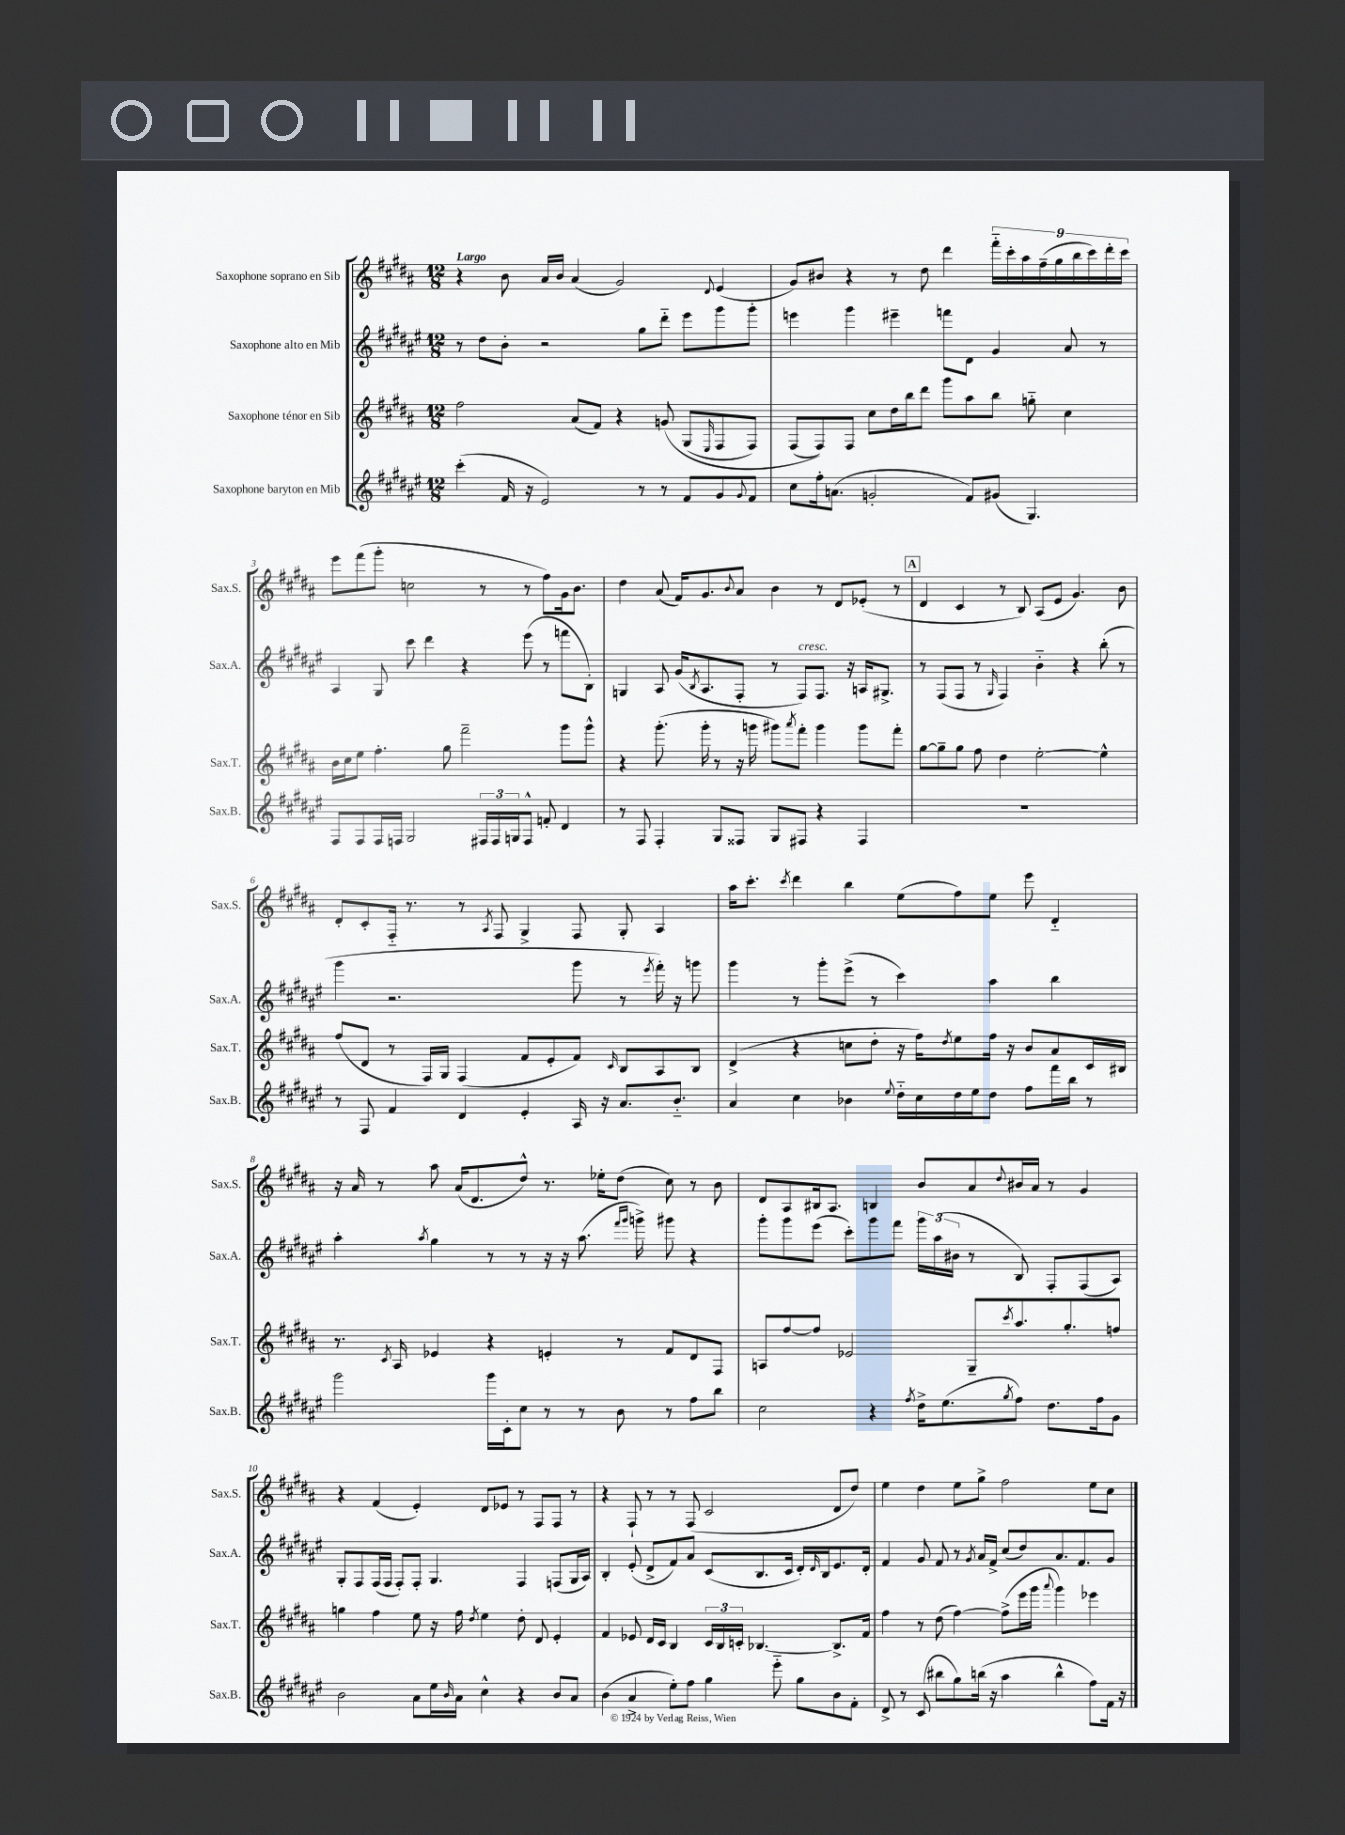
<<
\new StaffGroup <<
\new Staff = "s0" \with { instrumentName = "Saxophone soprano en Sib" shortInstrumentName = "Sax.S." } {
    \clef treble \key b \major \numericTimeSignature \time 12/8 \tempo "Largo"
    r4 b'8 ais'16 b'16 ais'4( gis'2) \appoggiatura { dis'8 } e'4( |
    gis'8) bis'8 r4 r8 dis''8 dis'''4 \tuplet 9/8 { fis'''16-_ cis'''16-. ais''16 fis''16--( gis''16 b''16 cis'''16) dis'''16-. cis'''16 } |
    e'''8 fis'''8( gis'''8-. c''2 r8 r8 fis''8) gis'16 b'8. |
    dis''4 ais'8( fis'16) gis'8. \appoggiatura { b'8 } ais'8 b'4 r8 dis'8 ees'8-.( r8 |
    \mark \markup { \box "A" } dis'4 cis'4 r8 b8) ais8( e'8 gis'4.) b'8 |
    dis'8-. cis'8-. fis16-_ r8. r8 \acciaccatura { ais8 } fis8 gis4-> fis8 gis8-. ais4 |
    ais''16 cis'''8.-. \acciaccatura { cis'''8 } dis'''4 b''4 e''8( fis''8) e''8 e'''8 dis'4-_ |
    r16 ais'16 r8 ais''8 ais'16( dis'8. dis''8-^) r8. ees''16-. dis''8( cis''8) r8 b'8 |
    dis'8 ais8 bis16 ais8. b4 b'8 ais'8 \appoggiatura { dis''8 } bis'16 ais'16 r8 gis'4 |
    r4 fis'4( e'4-.) dis'8 ees'8 r8 fis8 fis8 r8 |
    r4 fis8-! r8 r8 fis8( cis'2 dis'8 dis''8) |
    e''4 dis''4 e''8 gis''8-> fis''2 e''8 cis''8 \bar "|." |
}
\new Staff = "s1" \with { instrumentName = "Saxophone alto en Mib" shortInstrumentName = "Sax.A." } {
    \clef treble \key fis \major \numericTimeSignature \time 12/8
    r8 dis''8 b'8-. r2 gis''8 dis'''8-_ eis'''8 gis'''8 gis'''8-. |
    e'''4 gis'''4 eis'''4-- f'''8 dis'8 gis'4 ais'8 r8 |
    ais4 gis8 cis'''8 dis'''4 r4 eis'''8( r8 f'''8 b8-.) |
    g4 ais8 gis'16( \acciaccatura { b8 } ais8. fis8-. r8 fis8^\markup { \italic "cresc." }) fis8. r16 a16 gis8.-> |
    \mark \markup { \box "A" } r8 fis8( fis8 r8 \grace { gis16 } fis4) b'4-_ r4 b''8-.( r8 |
    gis'''4 r2. gis'''8 r8 \acciaccatura { eis'''8 } fis'''16-.) r16 g'''8 |
    gis'''4 r8 gis'''8-. eis'''8->( r8 cis'''4) ais''4 b''4 |
    ais''4-. \acciaccatura { ais''8 } gis''4 r8 r8 r16 r16 ais''8.( \grace { fis'''16 gis'''16 } g'''16->) gis'''8 r4 |
    gis'''8-. gis'''8 eis'''8( cis'''8-.) gis'''8 fis'''8 \tuplet 3/2 { gis'''16 ais''16( bis'16 } r8 b8) fis8-. fis8( ais8) |
    gis8-. fis8 fis16( fis16 fis8-.) fis8-. gis4. fis4 f8( gis16 ais16) |
    b4-. eis'8-.( dis'8-> fis'8) ais'8 cis'8( b8. cis'16 dis'16-.) \grace { dis'16 } b16 eis'8. dis'16-. |
    fis'4 gis'8 fis'8 r8 \acciaccatura { gis'8 } ais'16 fis'16-> cis''8( dis''8) ais'8. fis'8. gis'8 \bar "|." |
}
\new Staff = "s2" \with { instrumentName = "Saxophone ténor en Sib" shortInstrumentName = "Sax.T." } {
    \clef treble \key b \major \numericTimeSignature \time 12/8
    fis''2 ais'8( fis'8) r4 g'8\( gis8( \grace { e16 } fis8 fis8) |
    fis8( fis8)\) fis8 cis''8 dis''16 b''16 dis'''8 gis'''8 ais''8 b''8 g''8-_ cis''4 |
    b'16 cis''16 e''8 fis''4.-. gis''8 fis'''2-- gis'''8 gis'''8-^ |
    r4 gis'''8.-.( gis'''16-. r8 r16 g'''16 gis'''8) \acciaccatura { ais'''8 } fis'''8-. gis'''4 gis'''8 fis'''8-. |
    \mark \markup { \box "A" } gis''8~ gis''8-- gis''8 fis''8 dis''4 e''2~-. e''4-^ |
    fis''8( dis'8 r8 fis16) gis16 fis4( fis'8 e'8-. fis'8) \grace { cis'16 } b8 ais8 b8 |
    dis'4->( r4 c''8 dis''8-. r16 fis''16) \acciaccatura { dis''8 } e''8 fis''16 r16 b'8 ais'8 cis'16 bis16 |
    r8. \acciaccatura { cis'8 } ais16 ees'4 r4 e'4-. r8 fis'8 dis'8 fis8 |
    a8 fis''8~ fis''8 ees'2 gis8-- \acciaccatura { cis'''8 } ais''8. gis''8.-. f''8 |
    g''4 fis''4 e''8 r16 fis''16 \acciaccatura { dis''8 } e''4 dis''8-. dis'8 e'4-. |
    fis'4 ees'8 dis'16 cis'16 b4 \tuplet 3/2 { cis'16 b16 c'16-. } bes4.~ bes8.-> fis'16 |
    fis''4 r8 dis''8( fis''4~) fis''8->( e'''16 gis'''16 \appoggiatura { ais'''8 } gis'''4) ees'''4 \bar "|." |
}
\new Staff = "s3" \with { instrumentName = "Saxophone baryton en Mib" shortInstrumentName = "Sax.B." } {
    \clef treble \key fis \major \numericTimeSignature \time 12/8
    cis'''4-.( fis'16 r16 eis'2) r8 r8 fis'8 gis'8 \appoggiatura { gis'8 } fis'8 |
    cis''8 fis''16-. a'8.( g'2-. fis'8) gis'8( gis4.) |
    fis8 fis8 fis16 f16 gis2 \tuplet 3/2 { fis16 fis16 g16 } fis8-^ f'8-. dis'4 |
    r8 fis8 fis4-. gis8 fisis8 gis8 fis8 r4 fis4 |
    \mark \markup { \box "A" } R1. |
    r8 fis8 fis'4 dis'4 eis'4-. ais16 r16 ais'8. b'8.-_ |
    ais'4 cis''4 bes'4 \appoggiatura { eis''8 } dis''16-_ cis''16 dis''16 eis''16 dis''8 fis''8 fis'''16 b''16 r8 |
    gis'''2 gis'''16 cis'16-. cis''8 r8 r8 b'8 r8 fis''8 b''8 |
    cis''2 r4 \acciaccatura { fis''8 } dis''16-> eis''8.( \acciaccatura { gis''8 } fis''8) dis''8. fis''16 gis'8 |
    b'2 ais'8 eis''16 \grace { b'16 } ais'16 cis''4-^ r4 b'8 ais'8 |
    b'4( ais'4-> eis''8-.) fis''8 gis''4 eis'''8-_ gis''8 b'8 fis'8-. |
    dis'8-> r8 cis'8( bis''8 gis''8) b''16( r16 ais''4 b''4-^ fis''8) fis'16 r16 \bar "|." |
}
>>
>>
